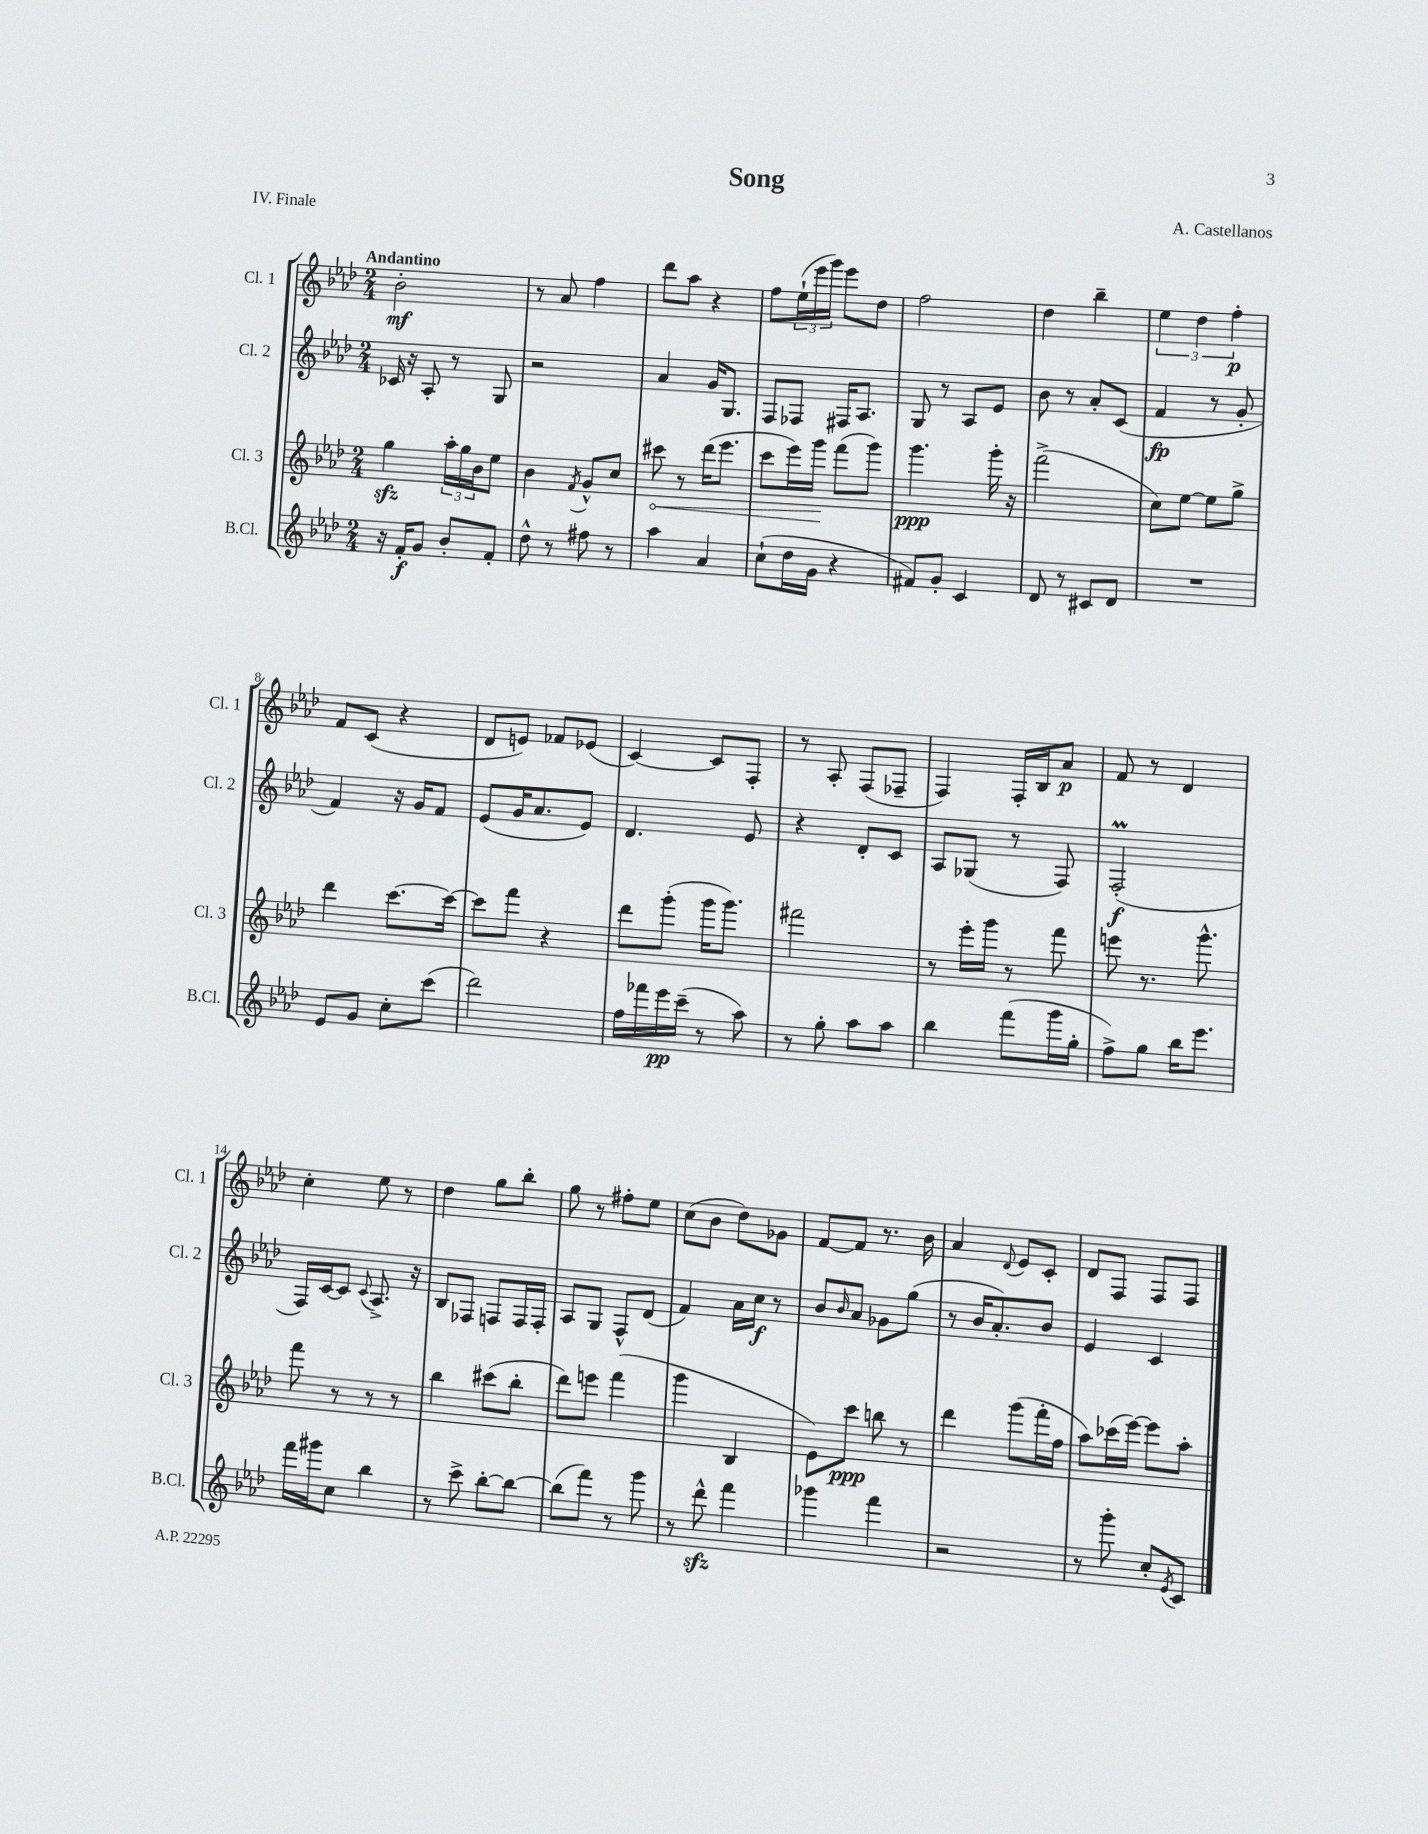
\header { title = "Song" composer = "A. Castellanos" piece = "IV. Finale" }
<<
\new StaffGroup <<
\new Staff = "s0" \with { instrumentName = "Cl. 1" shortInstrumentName = "Cl. 1" } {
    \clef treble \key aes \major \numericTimeSignature \time 2/4 \tempo "Andantino"
    bes'2-.\mf |
    r8 aes'8 f''4 |
    des'''8 aes''8 r4 |
    f''8 \tuplet 3/2 { ees''16-!( ees'''16 g'''16) } ees'''8 des''8 |
    f''2 |
    des''4 bes''4-- |
    \tuplet 3/2 { ees''4 des''4 f''4-.\p } |
    f'8 c'8( r4 |
    des'8 e'8) fes'8 ees'8( |
    c'4~) c'8 f8-. |
    r8 aes8-. f8( fes8-- |
    f4) f16-. bes16 aes'8\p |
    f'8 r8 des'4 |
    c''4-. ees''8 r8 |
    des''4 g''8 bes''8-. |
    g''8 r8 fis''8-. ees''8 |
    c''8( bes'8 des''8) ges'8 |
    f'8~ f'8 r8. bes'16 |
    aes'4 \appoggiatura { des'8 } ees'8 c'8-. |
    des'8 f8 f8 f8 \bar "|." |
}
\new Staff = "s1" \with { instrumentName = "Cl. 2" shortInstrumentName = "Cl. 2" } {
    \clef treble \key aes \major \numericTimeSignature \time 2/4
    ces'16 r16 aes8-. r8 g8 |
    r2 |
    aes'4 g'16 g8. |
    f8 fes8 fis16 aes8. |
    g8 r8 aes8 ees'8 |
    bes'8 r8 aes'8-. c'8( |
    f'4\fp r8 g'8-. |
    f'4) r16 g'16 f'8 |
    ees'8( g'16 aes'8. ees'8) |
    des'4. ees'8 |
    r4 des'8-. c'8 |
    aes8 ges8( r8 f8) |
    f2-.\prall\f( |
    f16) c'16~ c'8 \appoggiatura { c'8 } aes8.-> r16 |
    bes8 fes8 f8 f16 f16-. |
    aes8 g8 f8-^ des'8( |
    f'4) aes'16 c''16\f r8 |
    bes'8 \grace { bes'16 } aes'8 ges'8 g''8( |
    r8 bes'16 aes'8.-.) bes'8 |
    ees'4 c'4 \bar "|." |
}
\new Staff = "s2" \with { instrumentName = "Cl. 3" shortInstrumentName = "Cl. 3" } {
    \clef treble \key aes \major \numericTimeSignature \time 2/4
    g''4\sfz \tuplet 3/2 { aes''16-. g''16 bes'16 } ees''8 |
    bes'4 \acciaccatura { f'8 } g'8-^ c''8 |
    \once \override Hairpin.circled-tip = ##t cis'''8\< r8 des'''16( ees'''8. |
    c'''8 ees'''16) g'''16\! f'''8( g'''8) |
    g'''4.\ppp g'''16-. r16 |
    f'''2->( |
    c''8) ees''8~ ees''8 g''8-> |
    des'''4 c'''8.~ c'''16~ |
    c'''8 f'''8 r4 |
    des'''8 g'''8-.( g'''16 g'''8.) |
    fis'''2 |
    r8 ees'''16-. g'''16 r8 f'''8 |
    e'''8 r8. g'''8.-^ |
    f'''8 r8 r8 r8 |
    bes''4 cis'''8( bes''8-. |
    des'''8) e'''8 f'''4( |
    g'''4 bes4 |
    ees'8) c'''8\ppp b''8 r8 |
    des'''4 g'''8( f'''16-. f''16 |
    aes''8) ces'''16( ees'''16~) ees'''8 aes''8-. \bar "|." |
}
\new Staff = "s3" \with { instrumentName = "B.Cl." shortInstrumentName = "B.Cl." } {
    \clef treble \key aes \major \numericTimeSignature \time 2/4
    r16 f'16-.\f g'8 bes'8-. f'8-. |
    des''8-^ r8 fis''8 r8 |
    aes''4 aes'4 |
    c''8-!( des''16 g'16 r4 |
    fis'8) g'8-. c'4 |
    des'8 r8 cis'8 des'8 |
    R2 |
    ees'8 g'8 c''8-. c'''8( |
    des'''2) |
    f''16 fes'''16 ees'''16\pp c'''16--( r8 aes''8) |
    r8 g''8-. aes''8 aes''8 |
    bes''4 f'''8( g'''16 g''16-. |
    f''8->) g''8 bes''16 ees'''8. |
    f'''16 gis'''16 c''8 bes''4 |
    r8 c'''8-> bes''8~-. bes''8~ |
    bes''8( f'''8) r8 g'''8 |
    r8 des'''8-^\sfz f'''4 |
    ges'''4 f'''4 |
    r2 |
    r8 g'''8-. c''8-. \acciaccatura { ees'8 } c'8 \bar "|." |
}
>>
>>
